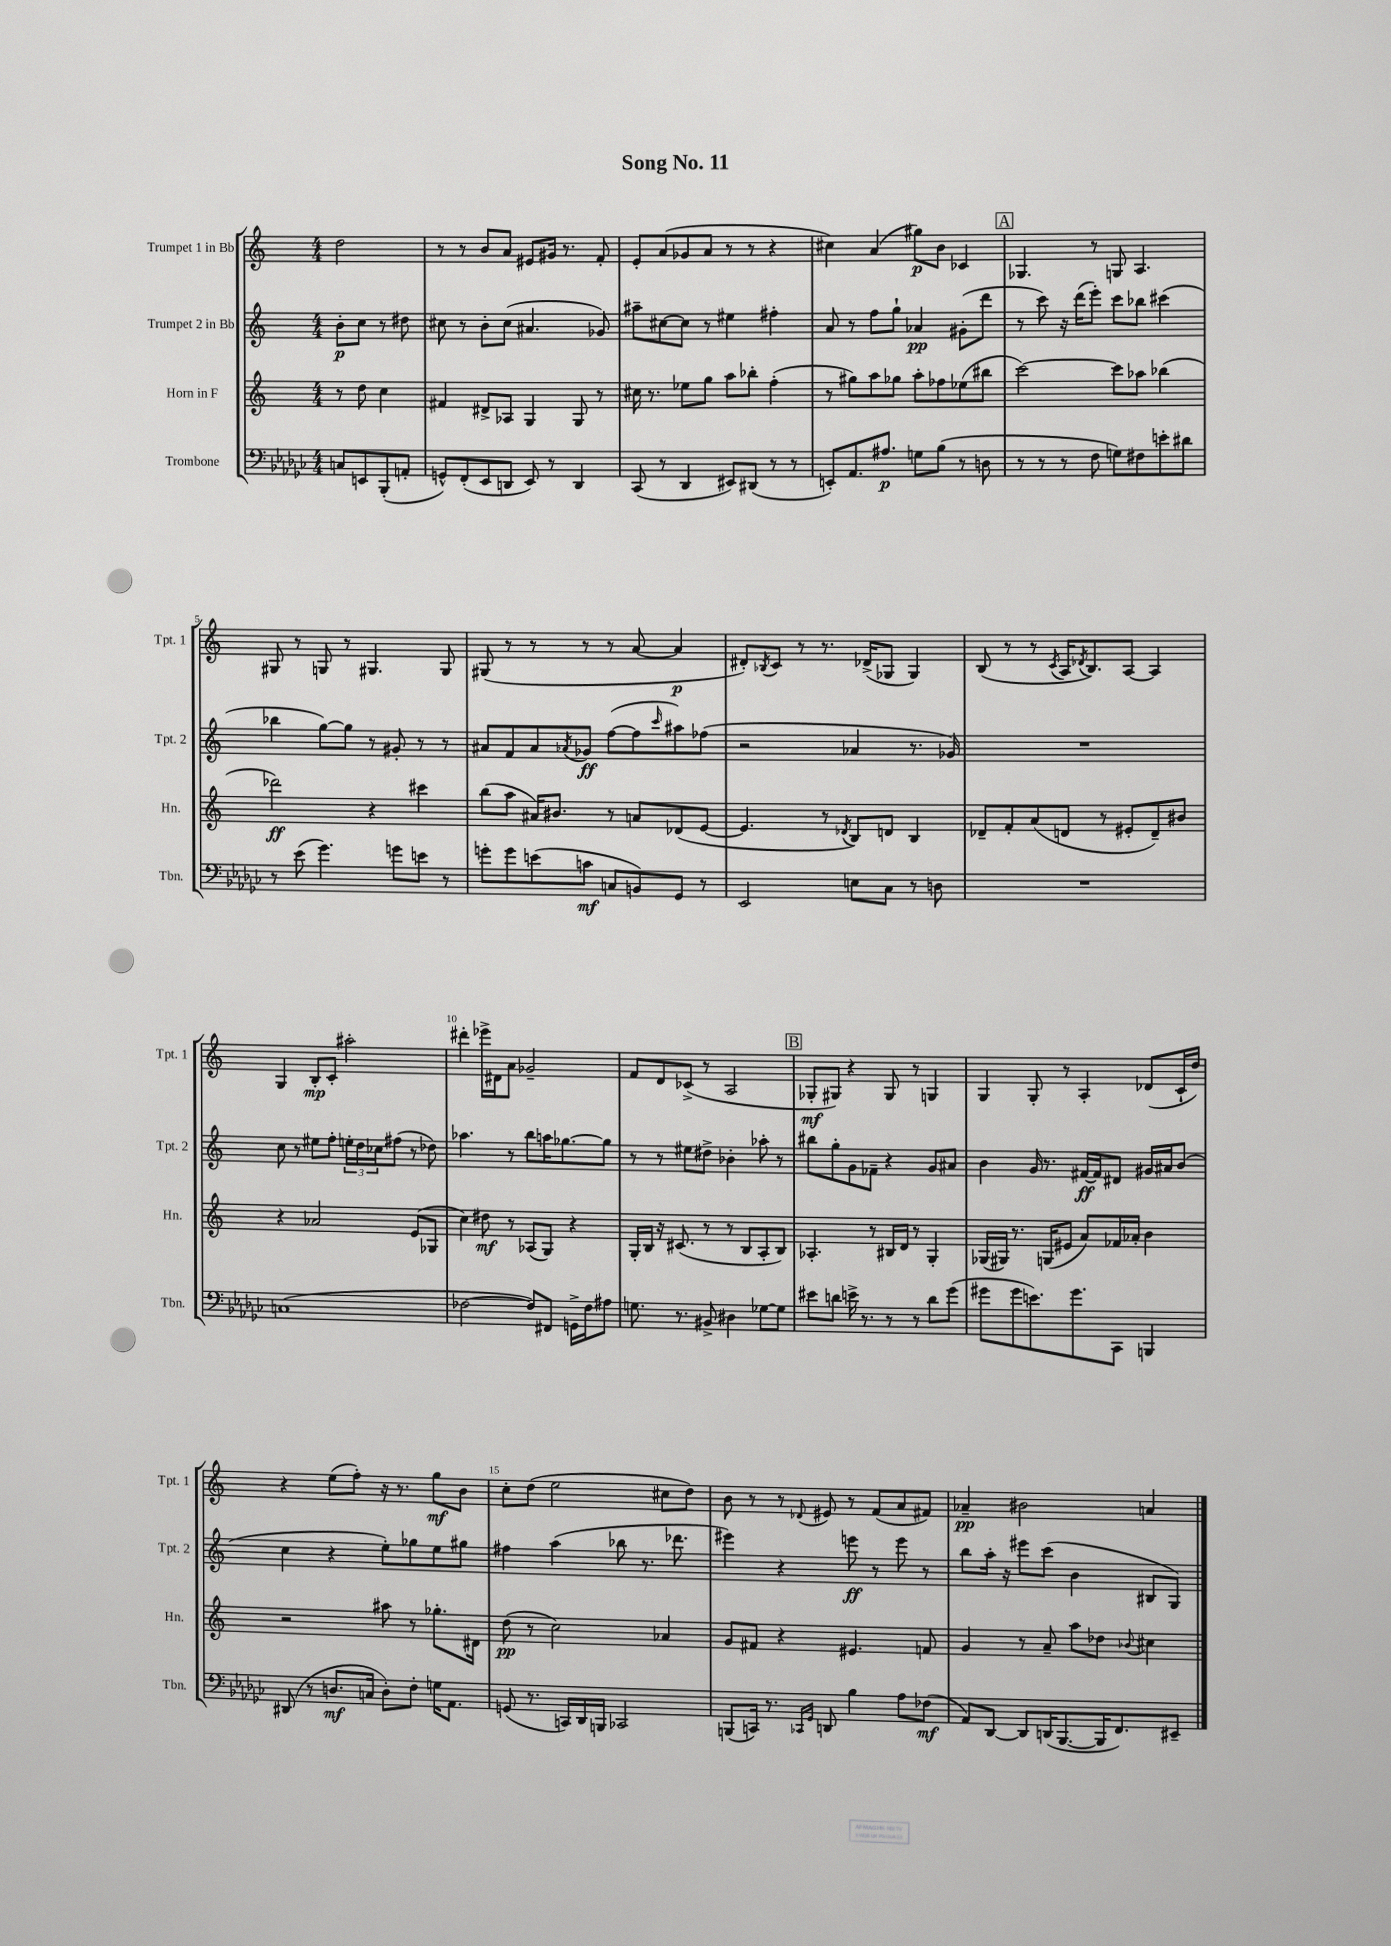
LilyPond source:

\header { title = "Song No. 11" }
<<
\new StaffGroup <<
\new Staff = "s0" \with { instrumentName = "Trumpet 1 in Bb" shortInstrumentName = "Tpt. 1" } {
    \clef treble \key c \major \numericTimeSignature \time 4/4 \partial 2
    d''2 |
    r8 r8 b'8 a'8 eis'8 gis'16 r8. f'8-. |
    e'8-. a'8( ges'8 a'8 r8 r8 r4 |
    cis''4) a'4( gis''8\p) b'8 ces'4 |
    \mark \markup { \box "A" } ges4. r8 g8 a4. |
    gis8 r8 g8 r8 gis4. gis8 |
    gis8( r8 r8 r8 r8 a'8~ a'4\p |
    dis'8-.) \acciaccatura { bes8 } c'8 r8 r8. des'16->( ges8 ges4) |
    b8( r8 r8 \acciaccatura { c'8 } a16 \acciaccatura { des'8 } b8.) a8~ a4 |
    g4 b8-.\mp c'8-. ais''2-. |
    dis'''4-. ees'''16-> dis'16 a'8 ges'2-- |
    f'8 d'8 ces'8->( r8 a2 |
    \mark \markup { \box "B" } ges8-.\mf gis8) r4 gis8 r8 g4 |
    g4 g8-. r8 a4-. des'8( c'16-! d''16) |
    r4 e''8( f''8-.) r16 r8. g''8\mf b'8 |
    c''8-. d''8( e''2 cis''8 d''8) |
    b'8 r8 r8 \appoggiatura { des'8 } eis'8 r8 f'8( a'8 fis'8) |
    aes'4--\pp bis'2 a'4 \bar "|." |
}
\new Staff = "s1" \with { instrumentName = "Trumpet 2 in Bb" shortInstrumentName = "Tpt. 2" } {
    \clef treble \key c \major \numericTimeSignature \time 4/4 \partial 2
    b'8-.\p c''8 r8 dis''8 |
    cis''8 r8 b'8-. cis''8( ais'4. ges'8) |
    ais''8-- cis''8~ cis''8 r8 eis''4 fis''4-. |
    a'8 r8 f''8 g''8-! aes'4\pp gis'8-.( d'''8 |
    \mark \markup { \box "A" } r8 c'''8) r16 d'''16( e'''8-.) c'''8 bes''8 cis'''4( |
    bes''4 g''8~) g''8 r8 gis'8-. r8 r8 |
    ais'8 f'8 ais'8 \acciaccatura { aes'8 } ges'8\ff f''8~( f''8 \grace { c'''16 } ais''8) fes''8( |
    r2 aes'4 r8. ges'16) |
    R1 |
    c''8 r8 eis''8 f''8-. \tuplet 3/2 { e''16-. d''16 ces''16 } fis''8( r8 des''8) |
    aes''4. r8 b''8 a''16 ges''8.~ ges''8 |
    r8 r8 eis''8 dis''8-> bes'4-. aes''8-. r8 |
    \mark \markup { \box "B" } bis''8 g''8-. g'8 fes'8-- r4 g'8 ais'8 |
    b'4 g'16 r8. fis'16~\ff fis'16 dis'8 gis'16 ais'16 b'8( |
    c''4 r4 e''8-.) ges''8 e''8 gis''8 |
    fis''4 a''4( bes''8 r8. des'''8. |
    eis'''4) r4 e'''8\ff r8 e'''8 r8 |
    b''8 a''16-. r16 eis'''8 c'''8( b'4 bis8 g8) \bar "|." |
}
\new Staff = "s2" \with { instrumentName = "Horn in F" shortInstrumentName = "Hn." } {
    \clef treble \key c \major \numericTimeSignature \time 4/4 \partial 2
    r8 d''8 c''4 |
    fis'4 dis'8-> aes8 g4 g8 r8 |
    cis''16 r8. ees''8 g''8 a''8 bes''8-. f''4-.( |
    r8 gis''8) a''8 ges''8 a''8-. fes''8 ees''8( bis''8 |
    \mark \markup { \box "A" } c'''2~) c'''8 aes''8 bes''4( |
    des'''2\ff) r4 cis'''4 |
    b''8( a''8 ais'16) bis'8. r8 a'8 des'8( e'8~ |
    e'4. r8 \acciaccatura { des'8 } b8) d'8 b4 |
    des'8-- f'8-. a'8( d'8 r8 eis'8-. d'8--) bis'8 |
    r4 aes'2 e'8( ges8 |
    c''4) dis''8\mf r8 aes8( g8) r4 |
    g16-. b16 r16 cis'8.( r8 r8 b8 a8-. b8) |
    \mark \markup { \box "B" } aes4.-. r8 bis16 d'16 r8 g4-. |
    ges16( gis16) r8. g16( eis'8 a'8) fes'16 aes'16-. b'4 |
    r2 ais''8 r8 ges''8.-. dis'16 |
    d''8\pp( r8 c''2) aes'4 |
    g'8 fis'8 r4 eis'4. f'8 |
    g'4 r8 a'8-- a''8 des''8 \appoggiatura { bes'8 } cis''4 \bar "|." |
}
\new Staff = "s3" \with { instrumentName = "Trombone" shortInstrumentName = "Tbn." } {
    \clef bass \key ges \major \numericTimeSignature \time 4/4 \partial 2
    c8 e,8 bes,,8-.( a,8-. |
    g,8-^) f,8-.( ees,8 d,8 ees,8) r8 d,4 |
    ces,8( r8 des,4 eis,8) dis,8( r8 r8 |
    e,8-.) aes,8. ais8.\p g8 bes8( r8 d8 |
    \mark \markup { \box "A" } r8 r8 r8 f8 g8) fis8 e'8-. dis'8 |
    r8 ees'8( ges'4.) g'8 e'8 r8 |
    g'8-. g'8 e'8( c'8\mf c8 b,8) ges,8 r8 |
    ees,2 e8 ces8 r8 d8 |
    R1 |
    c1( |
    fes2~ fes8) fis,8 g,16-> fes16 ais8 |
    g8. r8. bis,8-> dis4 ges8~ ges8 |
    \mark \markup { \box "B" } eis'8 d'8 e'16-> r8. r8 r8 d'8 ges'8( |
    gis'8 gis'8 e'8.) gis'8. ces,8 b,,4 |
    dis,8( r8 d8.\mf c16 d8-.) f8-. g16 aes,8. |
    g,8( r8. c,16) des,16 b,,16 ces,2 |
    b,,8( c,16) r8. \grace { ces,16 ges,16 } d,8 bes4 aes8 fes8\mf( |
    aes,8) des,8~ des,8 d,16( bes,,8.~ bes,,16 f,8.) eis,8-- \bar "|." |
}
>>
>>
\layout { \context { \Score \override BarNumber.break-visibility = ##(#f #t #t) barNumberVisibility = #(every-nth-bar-number-visible 5) } }
